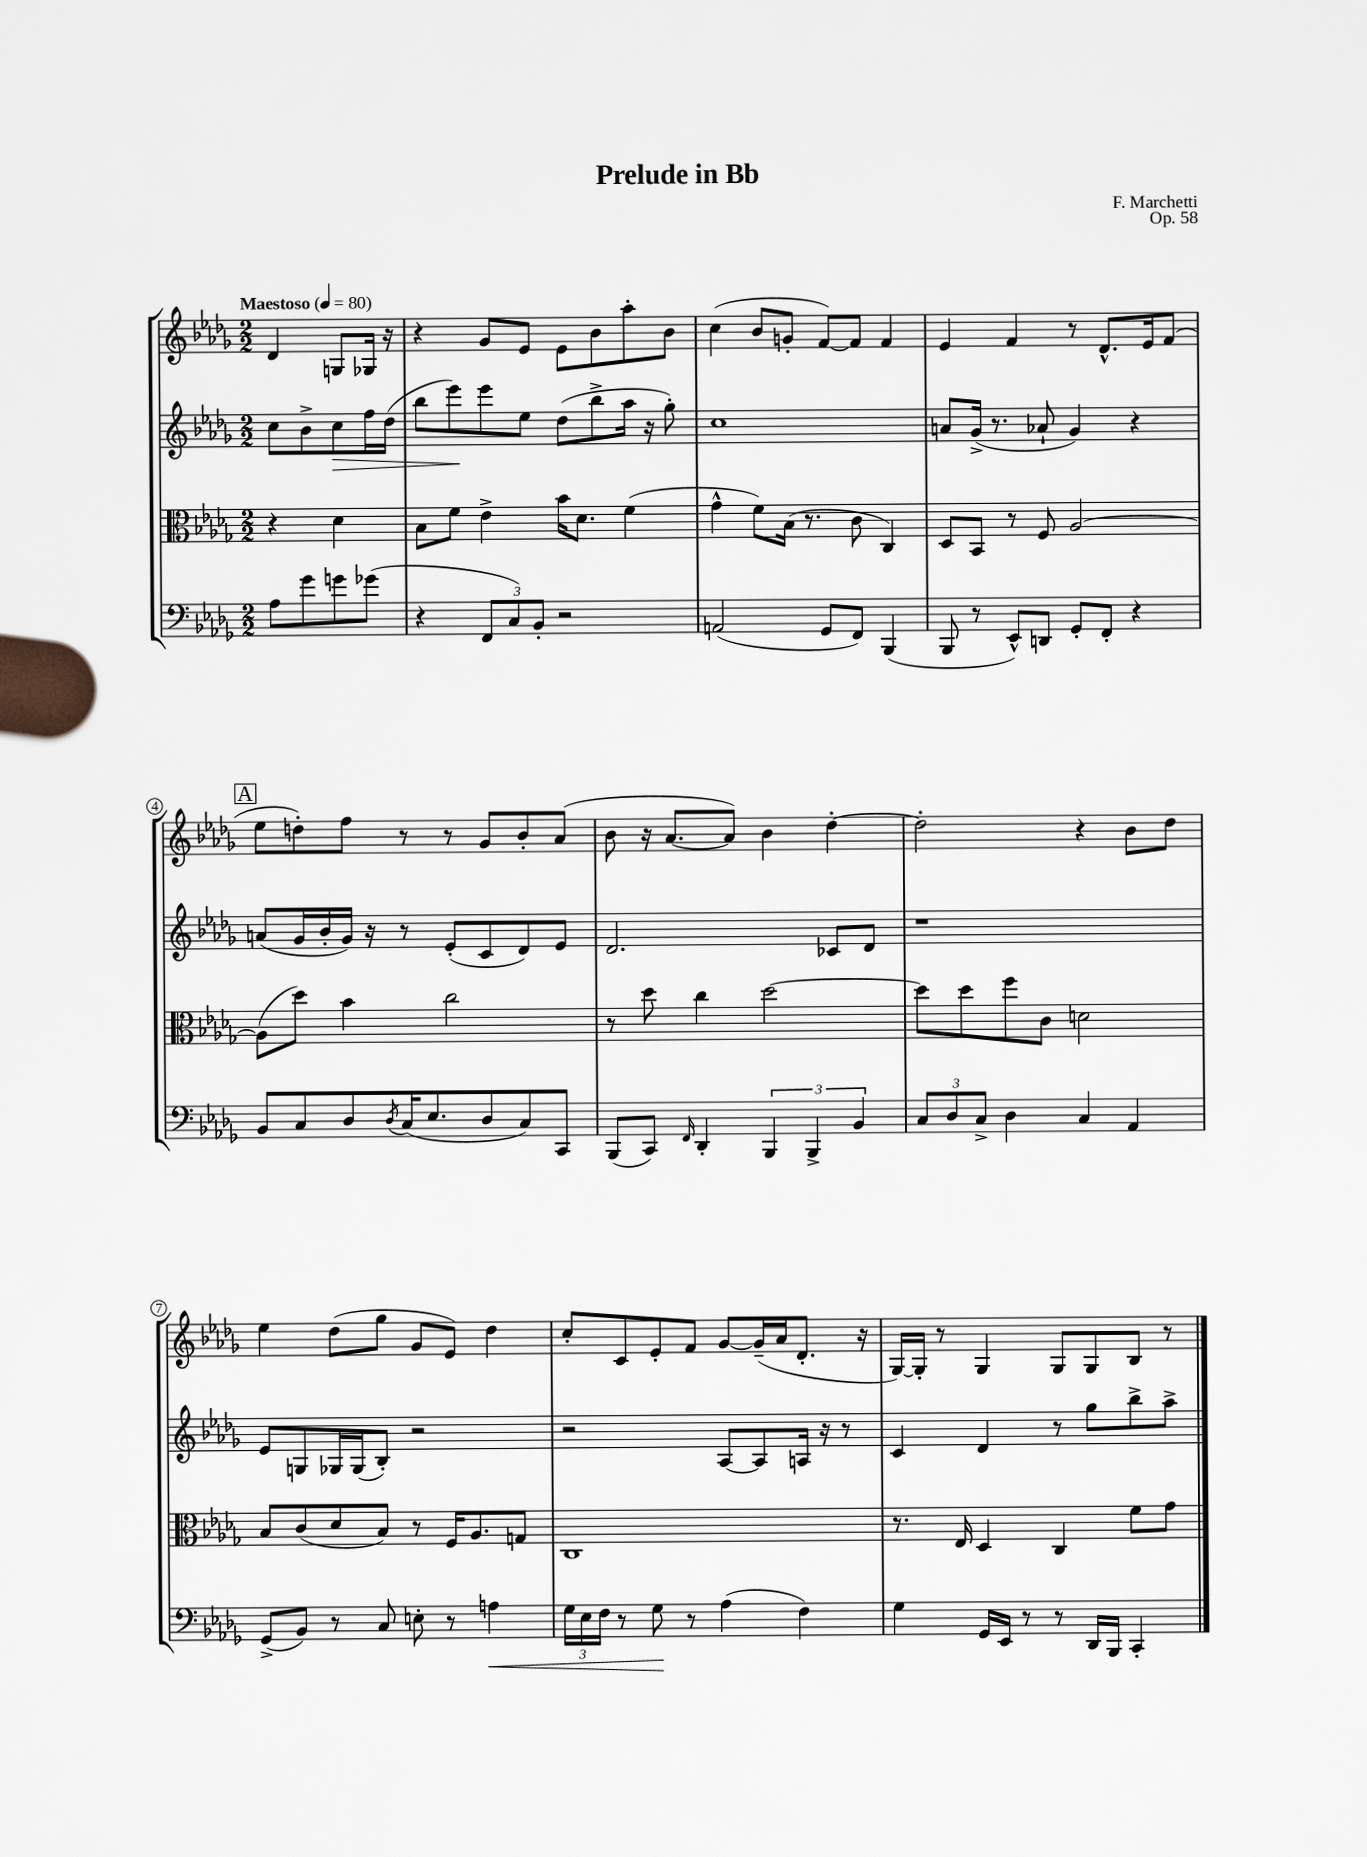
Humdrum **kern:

**kern	**dynam	**kern	**kern	**dynam	**kern
*part4	*part4	*part3	*part2	*part2	*part1
*staff4	*staff4	*staff3	*staff2	*staff2	*staff1
*clefF4	*	*clefC3	*clefG2	*	*clefG2
*k[b-e-a-d-g-]	*	*k[b-e-a-d-g-]	*k[b-e-a-d-g-]	*	*k[b-e-a-d-g-]
*M2/2	*	*M2/2	*M2/2	*	*M2/2
*MM80	*	*MM80	*MM80	*	*MM80
=	=	=	=	=	=
!	!	!	!	!	!LO:TX:a:B:t=Maestoso
8A-\L	.	4r	8cc\L	.	4d-/
8g-\	.	.	8b-^\	.	.
!	!	!	!	!LO:HP:b	!
8gn\	.	4d-\	8cc\	>	8Gn/L
(8g-X\J	.	.	16ff\L	.	16G-X/Jk
.	.	.	(16dd-\JJ	.	16r
=1	=1	=1	=1	=1	=1
4r	.	8B-\L	8bb-\L	.	4r
.	.	8f\J	8eee-\)	.	.
12FF/L	.	4e-^\	8eee-\	]	8g-/L
12C/)	.	.	.	.	.
.	.	.	8ee-\J	.	8e-/J
12BB-'/J	.	.	.	.	.
2r	.	16b-\KL	(8dd-\L	.	8e-\L
.	.	8.d-\J	.	.	.
.	.	.	8bb-^\	.	8b-\
.	.	(4f\	16aa-\Jk	.	8aa-'\
.	.	.	16r	.	.
.	.	.	8gg-'\)	.	8b-\J
=2	=2	=2	=2	=2	=2
(2AAn/	.	4g-^^\	1cc	.	(4cc\
.	.	8f\L)	.	.	8b-/L
.	.	(16B-\Jk	.	.	8gn'/J
.	.	8.r	.	.	.
8GG-/L	.	.	.	.	[8f/L)
8FF/J)	.	8c\	.	.	8f/J]
(4BBB-/	.	4C/)	.	.	4f/
=3	=3	=3	=3	=3	=3
8BBB-/	.	8D-/L	8an/L	.	4e-/
8r	.	8BB-/J	(16g-^/Jk	.	.
.	.	.	8.r	.	.
8EE-^^/L)	.	8r	.	.	4f/
8DDn/J	.	8F/	8a-X`/	.	.
8GG-'/L	.	[2A-/	4g-/)	.	8r
8FF'/J	.	.	.	.	8.d-^^/L
4r	.	.	4r	.	.
.	.	.	.	.	16e-/k
.	.	.	.	.	(8f/J
!!LO:LB:g=z
!!LO:REH:place=s1:t=A
=4	=4	=4	=4	=4	=4
8BB-/L	.	(8A-\L]	(8an/L	.	8ee-\L
8C/	.	8dd-\J)	16g-/L	.	8ddn'\)
.	.	.	16b-'/	.	.
8D-/	.	4b-\	16g-/JJ)	.	8ff\J
.	.	.	16r	.	.
8qD-/	.	.	.	.	.
(16C/K	.	.	8r	.	8r
8.E-/	.	.	.	.	.
.	.	2cc\	(8e-'/L	.	8r
8D-/	.	.	8c/	.	8g-/L
8C/)	.	.	8d-/)	.	8b-'/
8CC/J	.	.	8e-/J	.	(8a-/J
=5	=5	=5	=5	=5	=5
(8BBB-/L	.	8r	2.d-/	.	8b-\
8CC/J)	.	8dd-\	.	.	16r
.	.	.	.	.	[8.a-/L
16qqFF/	.	.	.	.	.
4DD-'/	.	4cc\	.	.	.
.	.	.	.	.	8a-/J])
6BBB-/	.	[2dd-\	.	.	4b-\
6BBB-^/	.	.	.	.	.
.	.	.	8c-X/L	.	[4dd-'\
6BB-/	.	.	.	.	.
.	.	.	8d-/J	.	.
=6	=6	=6	=6	=6	=6
12C/L	.	8dd-\L]	1r	.	2dd-'\]
12D-/	.	.	.	.	.
.	.	8dd-\	.	.	.
12C^/J	.	.	.	.	.
4D-\	.	8ff\	.	.	.
.	.	8c\J	.	.	.
4C/	.	2dn\	.	.	4r
4AA-/	.	.	.	.	8b-\L
.	.	.	.	.	8dd-\J
!!LO:LB:g=z
=7	=7	=7	=7	=7	=7
(8GG-^/L	.	8B-/L	8e-/L	.	4ee-\
8BB-/J)	.	(8c/	8Gn/	.	.
8r	.	8d-/	16G-X/L	.	(8dd-\L
.	.	.	(16G-/J	.	.
8C/	.	8B-/J)	8B-'/J)	.	8gg-\J
8En'\	.	8r	2r	.	8g-/L
8r	.	16F/KL	.	.	8e-/J)
.	.	8.A-/	.	.	.
!	!LO:HP:b	!	!	!	!
4An\	<	.	.	.	4dd-\
.	.	8Gn/J	.	.	.
=8	=8	=8	=8	=8	=8
24G-\LL	.	1C	2r	.	8cc'/L
24E-\	.	.	.	.	.
24F\JJ	.	.	.	.	.
8r	.	.	.	.	8c/
8G-\	.	.	.	.	8e-'/
8r	[	.	.	.	8f/J
(4A-\	.	.	[8A-/L	.	[8g-/L
.	.	.	8A-/]	.	(16g-~/L]
.	.	.	.	.	16a-/J
4F\)	.	.	16An/Jk	.	8.d-'/J
.	.	.	16r	.	.
.	.	.	8r	.	.
.	.	.	.	.	16r
=9	=9	=9	=9	=9	=9
4G-\	.	8.r	4c/	.	[16G-/LL)
.	.	.	.	.	16G-'/JJ]
.	.	.	.	.	8r
.	.	16E-/	.	.	.
16GG-/LL	.	4D-/	4d-/	.	4G-/
16EE-/JJ	.	.	.	.	.
8r	.	.	.	.	.
8r	.	4C/	8r	.	8G-/L
16DD-/LL	.	.	8gg-\L	.	8G-/
16BBB-/JJ	.	.	.	.	.
4CC'/	.	8f\L	8bb-^\	.	8B-/J
.	.	8g-\J	8aa-^\J	.	8r
==	==	==	==	==	==
*-	*-	*-	*-	*-	*-
